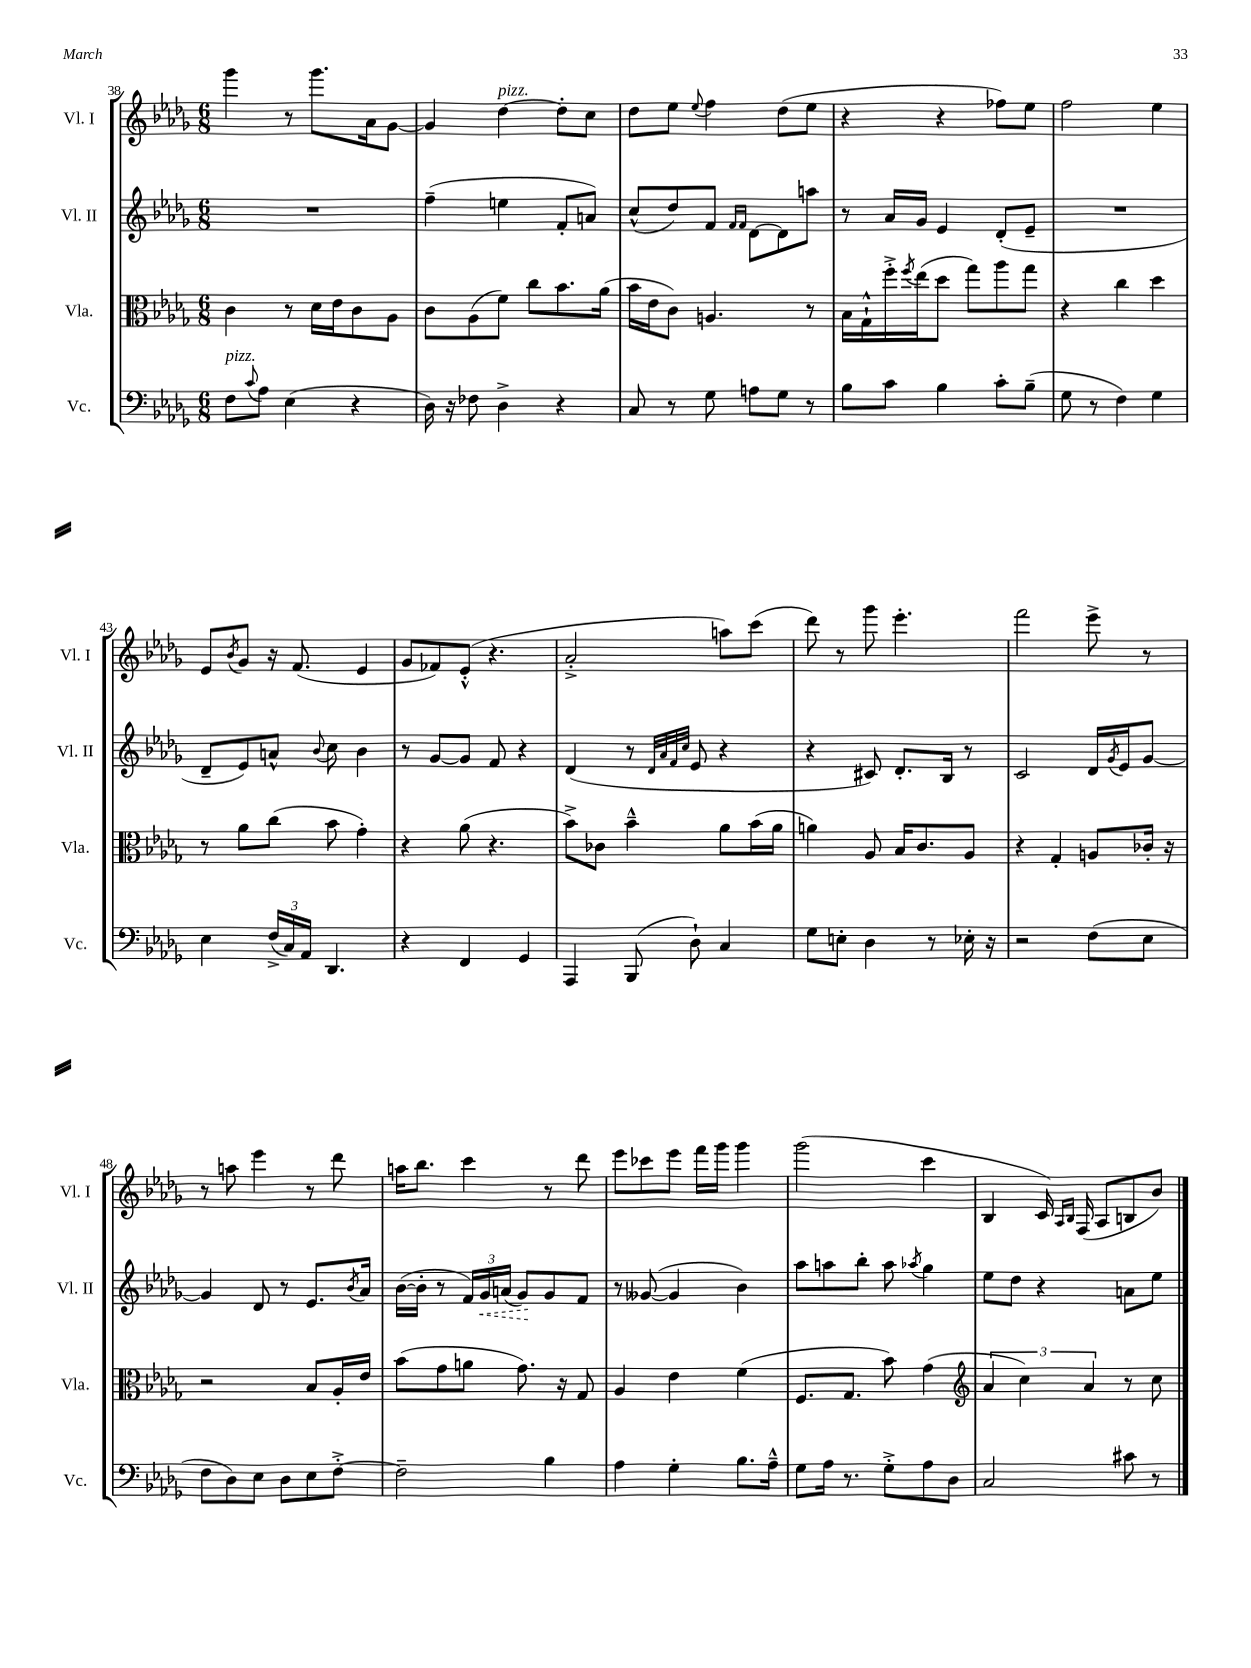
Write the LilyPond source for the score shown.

<<
\new StaffGroup <<
\new Staff = "s0" \with { instrumentName = "Vl. I" shortInstrumentName = "Vl. I" } {
    \clef treble \key des \major \numericTimeSignature \time 6/8
    ges'''4 r8 ges'''8. aes'16 ges'8~ |
    ges'4 des''4~^\markup { \italic "pizz." } des''8-. c''8 |
    des''8 ees''8 \appoggiatura { ees''8 } f''4 des''8( ees''8 |
    r4 r4 fes''8) ees''8 |
    f''2 ees''4 |
    ees'8 \acciaccatura { bes'8 } ges'8 r16 f'8.( ees'4 |
    ges'8 fes'8) ees'8-.-^( r4. |
    aes'2-.-> a''8) c'''8( |
    des'''8) r8 ges'''8 ees'''4.-. |
    f'''2 ees'''8-> r8 |
    r8 a''8 ees'''4 r8 des'''8 |
    a''16 bes''8. c'''4 r8 des'''8 |
    ees'''8 ces'''8 ees'''8 f'''16 ges'''16 ges'''4 |
    ges'''2( c'''4 |
    bes4 c'16) \grace { aes16 bes16 } f16( aes8 b8 bes'8) \bar "|." |
}
\new Staff = "s1" \with { instrumentName = "Vl. II" shortInstrumentName = "Vl. II" } {
    \clef treble \key des \major \numericTimeSignature \time 6/8
    R2. |
    f''4--( e''4 f'8-. a'8) |
    c''8-^( des''8) f'8 \grace { f'16 f'16 } des'8~ des'8 a''8 |
    r8 aes'16 ges'16 ees'4 des'8-.( ees'8-- |
    R2. |
    des'8-- ees'8) a'8-^ \appoggiatura { bes'8 } c''8 bes'4 |
    r8 ges'8~ ges'8 f'8 r4 |
    des'4( r8 \grace { des'32 aes'32 f'32 c''32 } ees'8 r4 |
    r4 cis'8) des'8.-. bes16 r8 |
    c'2 des'16 \acciaccatura { ges'8 } ees'16 ges'8~ |
    ges'4 des'8 r8 ees'8. \acciaccatura { bes'8 } aes'16 |
    bes'16~( bes'16-. r8 \tuplet 3/2 { f'16) \once \override Hairpin.style = #'dashed-line ges'16\< a'16( } ges'8\!) ges'8 f'8 |
    r8 geses'8~( geses'4 bes'4) |
    aes''8 a''8 bes''8-. a''8 \acciaccatura { aes''8 } ges''4 |
    ees''8 des''8 r4 a'8 ees''8 \bar "|." |
}
\new Staff = "s2" \with { instrumentName = "Vla." shortInstrumentName = "Vla." } {
    \clef alto \key des \major \numericTimeSignature \time 6/8
    c'4 r8 des'16 ees'16 c'8 aes8 |
    c'8 aes8( f'8) c''8 bes'8. aes'16( |
    bes'16 ees'16 c'8) a4. r8 |
    bes16 ges16-!-^ f''16-.-> \acciaccatura { f''8 } ees''16( des''8 ges''8) aes''8 ges''8 |
    r4 c''4 des''4 |
    r8 aes'8 c''8( bes'8 ges'4-.) |
    r4 aes'8( r4. |
    bes'8->) ces'8 bes'4---^ aes'8 bes'16( aes'16 |
    a'4) aes8 bes16 c'8. aes8 |
    r4 ges4-. a8 ces'16-. r16 |
    r2 bes8 aes16-. ees'16 |
    bes'8( ges'8 a'8 ges'8.) r16 ges8 |
    aes4 ees'4 f'4( |
    f8. ges8. bes'8) ges'4( |
    \clef treble \tuplet 3/2 { aes'4 c''4) aes'4 } r8 c''8 \bar "|." |
}
\new Staff = "s3" \with { instrumentName = "Vc." shortInstrumentName = "Vc." } {
    \clef bass \key des \major \numericTimeSignature \time 6/8
    f8^\markup { \italic "pizz." } \appoggiatura { c'8 } aes8 ees4( r4 |
    des16) r16 fes8 des4-> r4 |
    c8 r8 ges8 a8 ges8 r8 |
    bes8 c'8 bes4 c'8-. bes8--( |
    ges8 r8 f4) ges4 |
    ees4 \tuplet 3/2 { f16->( c16) aes,16 } des,4. |
    r4 f,4 ges,4 |
    aes,,4 bes,,8( des8-!) c4 |
    ges8 e8-. des4 r8 ees16-. r16 |
    r2 f8( ees8 |
    f8 des8) ees8 des8 ees8 f8~-.-> |
    f2-- bes4 |
    aes4 ges4-. bes8. aes16---^ |
    ges8 aes16 r8. ges8-.-> aes8 des8 |
    c2 cis'8 r8 \bar "|." |
}
>>
>>
\layout { \context { \Score currentBarNumber = #38 } }
